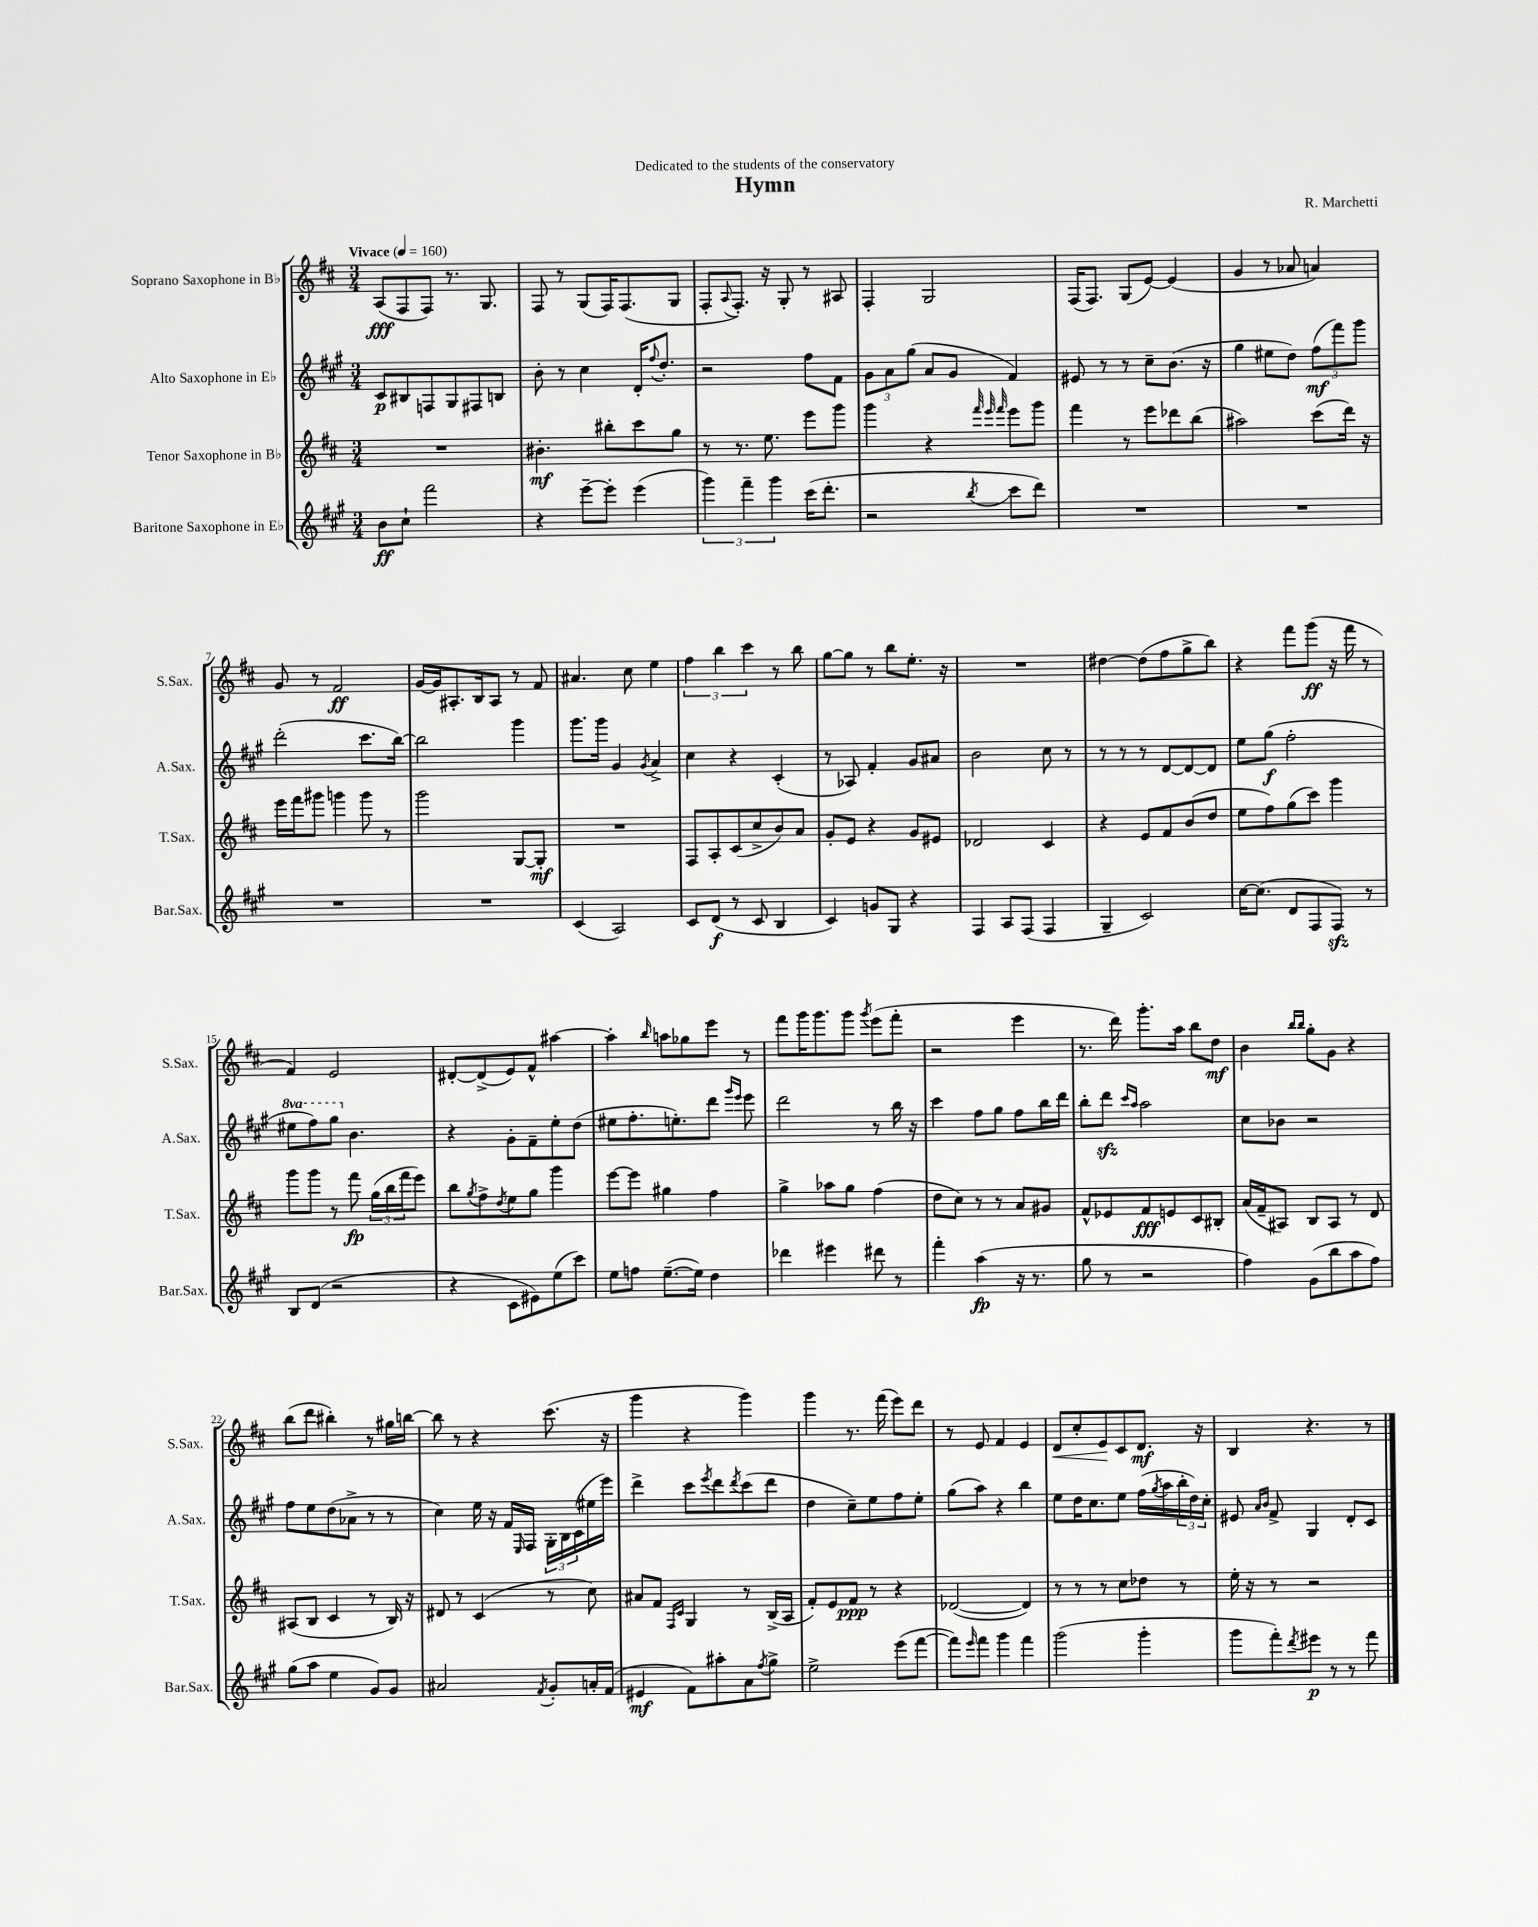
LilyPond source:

\header { title = "Hymn" composer = "R. Marchetti" dedication = "Dedicated to the students of the conservatory" }
<<
\new StaffGroup <<
\new Staff = "s0" \with { instrumentName = "Soprano Saxophone in Bb" shortInstrumentName = "S.Sax." } {
    \clef treble \key d \major \numericTimeSignature \time 3/4 \tempo "Vivace" 4 = 160
    a8\fff( fis8 fis8) r8. g8. |
    fis8 r8 g8( fis16) fis8.( g8 |
    fis8-. \appoggiatura { a8 } fis8.-.) r16 g8-. r8 ais8 |
    fis4-. g2 |
    fis16( fis8.) g8( e'8~) e'4( |
    g'4 r8 aes'8 a'4) |
    g'8 r8 fis'2\ff |
    g'16~ g'16 ais8.-. b16 ais8 r8 fis'8 |
    ais'4. cis''8 e''4 |
    \tuplet 3/2 { fis''4 b''4 cis'''4 } r8 b''8 |
    g''8~ g''8 r8 b''8 e''8.-. r16 |
    R2. |
    dis''4~ dis''8( fis''8 g''8-> b''8) |
    r4 fis'''8 g'''8\ff( r16 fis'''16 r8 |
    fis'4) e'2 |
    dis'8~-. dis'8->( e'8) fis'8-^ ais''4~ |
    ais''4-. \grace { b''16 } a''8 ges''8 e'''8 r8 |
    fis'''8 g'''16 g'''8. g'''8 \acciaccatura { g'''8 } e'''8( fis'''8-. |
    r2 e'''4 |
    r8. d'''16) g'''8.-. a''16 b''8 d''8\mf |
    b'4 \grace { b''16 b''16 } g''8-. g'8 r4 |
    b''8( d'''8 bis''4-.) r8 gis''16 b''16~ |
    b''8 r8 r4 cis'''8.( r16 |
    g'''4 r4 g'''4) |
    g'''4 r8. fis'''16( e'''8) d'''8 |
    r8 e'8 fis'4 e'4 |
    d'8\< cis''8-. e'8\! cis'8 d'8.\mf r16 |
    b4 r4. r8 \bar "|." |
}
\new Staff = "s1" \with { instrumentName = "Alto Saxophone in Eb" shortInstrumentName = "A.Sax." } {
    \clef treble \key a \major \numericTimeSignature \time 3/4 \set Staff.ottavationMarkups = #ottavation-simple-ordinals
    cis'8\p bis8 f8 gis8 fis8 b8 |
    b'8-. r8 cis''4 d'16-. \appoggiatura { fis''8 } d''8.-. |
    r2 fis''8 fis'8 |
    \tuplet 3/2 { gis'8 a'8 gis''8( } a'8 gis'8 fis'4) |
    eis'8 r8 r8 cis''8-- b'8.( r16 |
    gis''4 eis''8 d''8) \tuplet 3/2 { fis''8\mf( fis'''8) gis'''8 } |
    d'''2-.( cis'''8. b''16~) |
    b''2 gis'''4 |
    gis'''8. gis'''16 gis'4 \acciaccatura { gis'8 } a'4-> |
    cis''4 r4 cis'4-.( |
    r8 aes8) fis'4-. gis'8 ais'8 |
    b'2 cis''8 r8 |
    r8 r8 r8 d'8~ d'8~ d'8 |
    e''8 gis''8\f( fis''2-. |
    \ottava #1 eis'''8 fis'''8) gis'''8 \ottava #0 b'4. |
    r4 gis'8-. fis'8-- e''8-. d''8( |
    eis''8 fis''8.-. e''8.-.) d'''8 \grace { gis'''16 e'''16 } e'''8 |
    d'''2 r8 b''16 r16 |
    cis'''4 fis''8 gis''8 fis''8 b''16 d'''16 |
    b''8-. d'''8\sfz \grace { cis'''16 a''16 } a''2 |
    cis''8 bes'8 r2 |
    fis''8 e''8 d''8( aes'8-> r8 r8 |
    cis''4) e''16 r16 fis'16 \grace { e16 } fis16 \tuplet 3/2 { gis16-. b16 cis'16( } eis''16 e'''16) |
    d'''4-> cis'''8 \acciaccatura { e'''8 } d'''8 \acciaccatura { d'''8 } cis'''8( d'''8 |
    d''4 cis''8--) e''8 fis''8 e''8-. |
    gis''8( a''8) r4 b''4 |
    e''8 d''16 cis''8. e''8 fis''16( \acciaccatura { gis''8 } a''16 \tuplet 3/2 { b''16-. d''16) cis''16-. } |
    eis'8 \grace { a'16 b'16 } fis'8-> gis4 d'8-. cis'8 \bar "|." |
}
\new Staff = "s2" \with { instrumentName = "Tenor Saxophone in Bb" shortInstrumentName = "T.Sax." } {
    \clef treble \key d \major \numericTimeSignature \time 3/4
    R2. |
    bis'4.-.\mf bis''8-. cis'''8 g''8 |
    r8 r8. e''8. e'''8 g'''8 |
    g'''4 r4 \grace { fis'''32 e'''32 fis'''32 } e'''8 g'''8 |
    fis'''4 r8 e'''8 des'''8 b''8( |
    ais''2) cis'''8( d'''16) r16 |
    e'''16 fis'''16 gis'''8 g'''4 g'''8 r8 |
    g'''2 g8~ g8-.\mf |
    R2. |
    fis8 a8-. cis'8( cis''8-> b'8) a'8 |
    g'8-. e'8 r4 g'8 eis'8 |
    des'2 cis'4 |
    r4 e'8 fis'8 b'8( d''8 |
    e''8 fis''8) g''8( cis'''8) g'''4 |
    g'''8 g'''8 r8 fis'''8\fp \tuplet 3/2 { g''16( b''16 fis'''16 } e'''8) |
    b''8 \acciaccatura { g''8 } fis''8-> \acciaccatura { d''8 } e''8 g''8 g'''4 |
    e'''8~ e'''8 gis''4 fis''4 |
    g''4-> aes''8 g''8 fis''4( |
    d''8 cis''8) r8 r8 a'8 gis'8 |
    fis'8-^ ees'8 fis'8\fff e'8 cis'8 bis8-. |
    a'16( fis'16-- ais8) b8 ais8 r8 d'8 |
    ais8( b8 cis'4 r8 b16) r16 |
    dis'8 r8 cis'4( r8 cis''8) |
    ais'8 fis'8 \grace { fis16 cis'16 } g4 r8 b16->( a16 |
    fis'8-.) e'8 fis'8\ppp r8 r4 |
    des'2~( des'4) |
    r8 r8 r8 cis''8 des''8 r8 |
    e''16-. r16 r8 r2 \bar "|." |
}
\new Staff = "s3" \with { instrumentName = "Baritone Saxophone in Eb" shortInstrumentName = "Bar.Sax." } {
    \clef treble \key a \major \numericTimeSignature \time 3/4
    b'8\ff cis''8-! fis'''2 |
    r4 e'''8~-- e'''8-. e'''4( |
    \tuplet 3/2 { gis'''4) fis'''4-- gis'''4 } cis'''16( d'''8.-. |
    r2 \acciaccatura { b''8 } cis'''8 d'''8) |
    R2. |
    R2. |
    R2. |
    R2. |
    cis'4( a2) |
    cis'8 d'8\f( r8 cis'8 b4 |
    cis'4) g'8 gis8 r4 |
    fis4 a8 fis8( fis4 |
    gis4-- cis'2) |
    cis''16~ cis''8.( d'8 fis8 fis8\sfz) r8 |
    b8 d'8( r2 |
    r4 cis'8 eis'8) e''8( cis'''8) |
    e''8 f''8 e''8.~--( e''16) d''4 |
    des'''4 eis'''4 dis'''8 r8 |
    fis'''4-. a''4\fp( r16 r8. |
    gis''8 r8 r2 |
    fis''4) gis'8( b''8 a''8 fis''8) |
    gis''8( a''8 e''4 gis'8) gis'8 |
    ais'2 \acciaccatura { fis'8 } gis'8-. a'16-. fis'16( |
    eis'4\mf fis'8) ais''8-. a'8 \acciaccatura { fis''8 } gis''8-> |
    e''2-> e'''8( fis'''8~ |
    fis'''8) \grace { e'''16 } fis'''8 gis'''4 fis'''4 |
    gis'''2( gis'''4-. |
    gis'''8 fis'''8-.) \acciaccatura { d'''8 } eis'''8\p r8 r8 fis'''8 \bar "|." |
}
>>
>>
